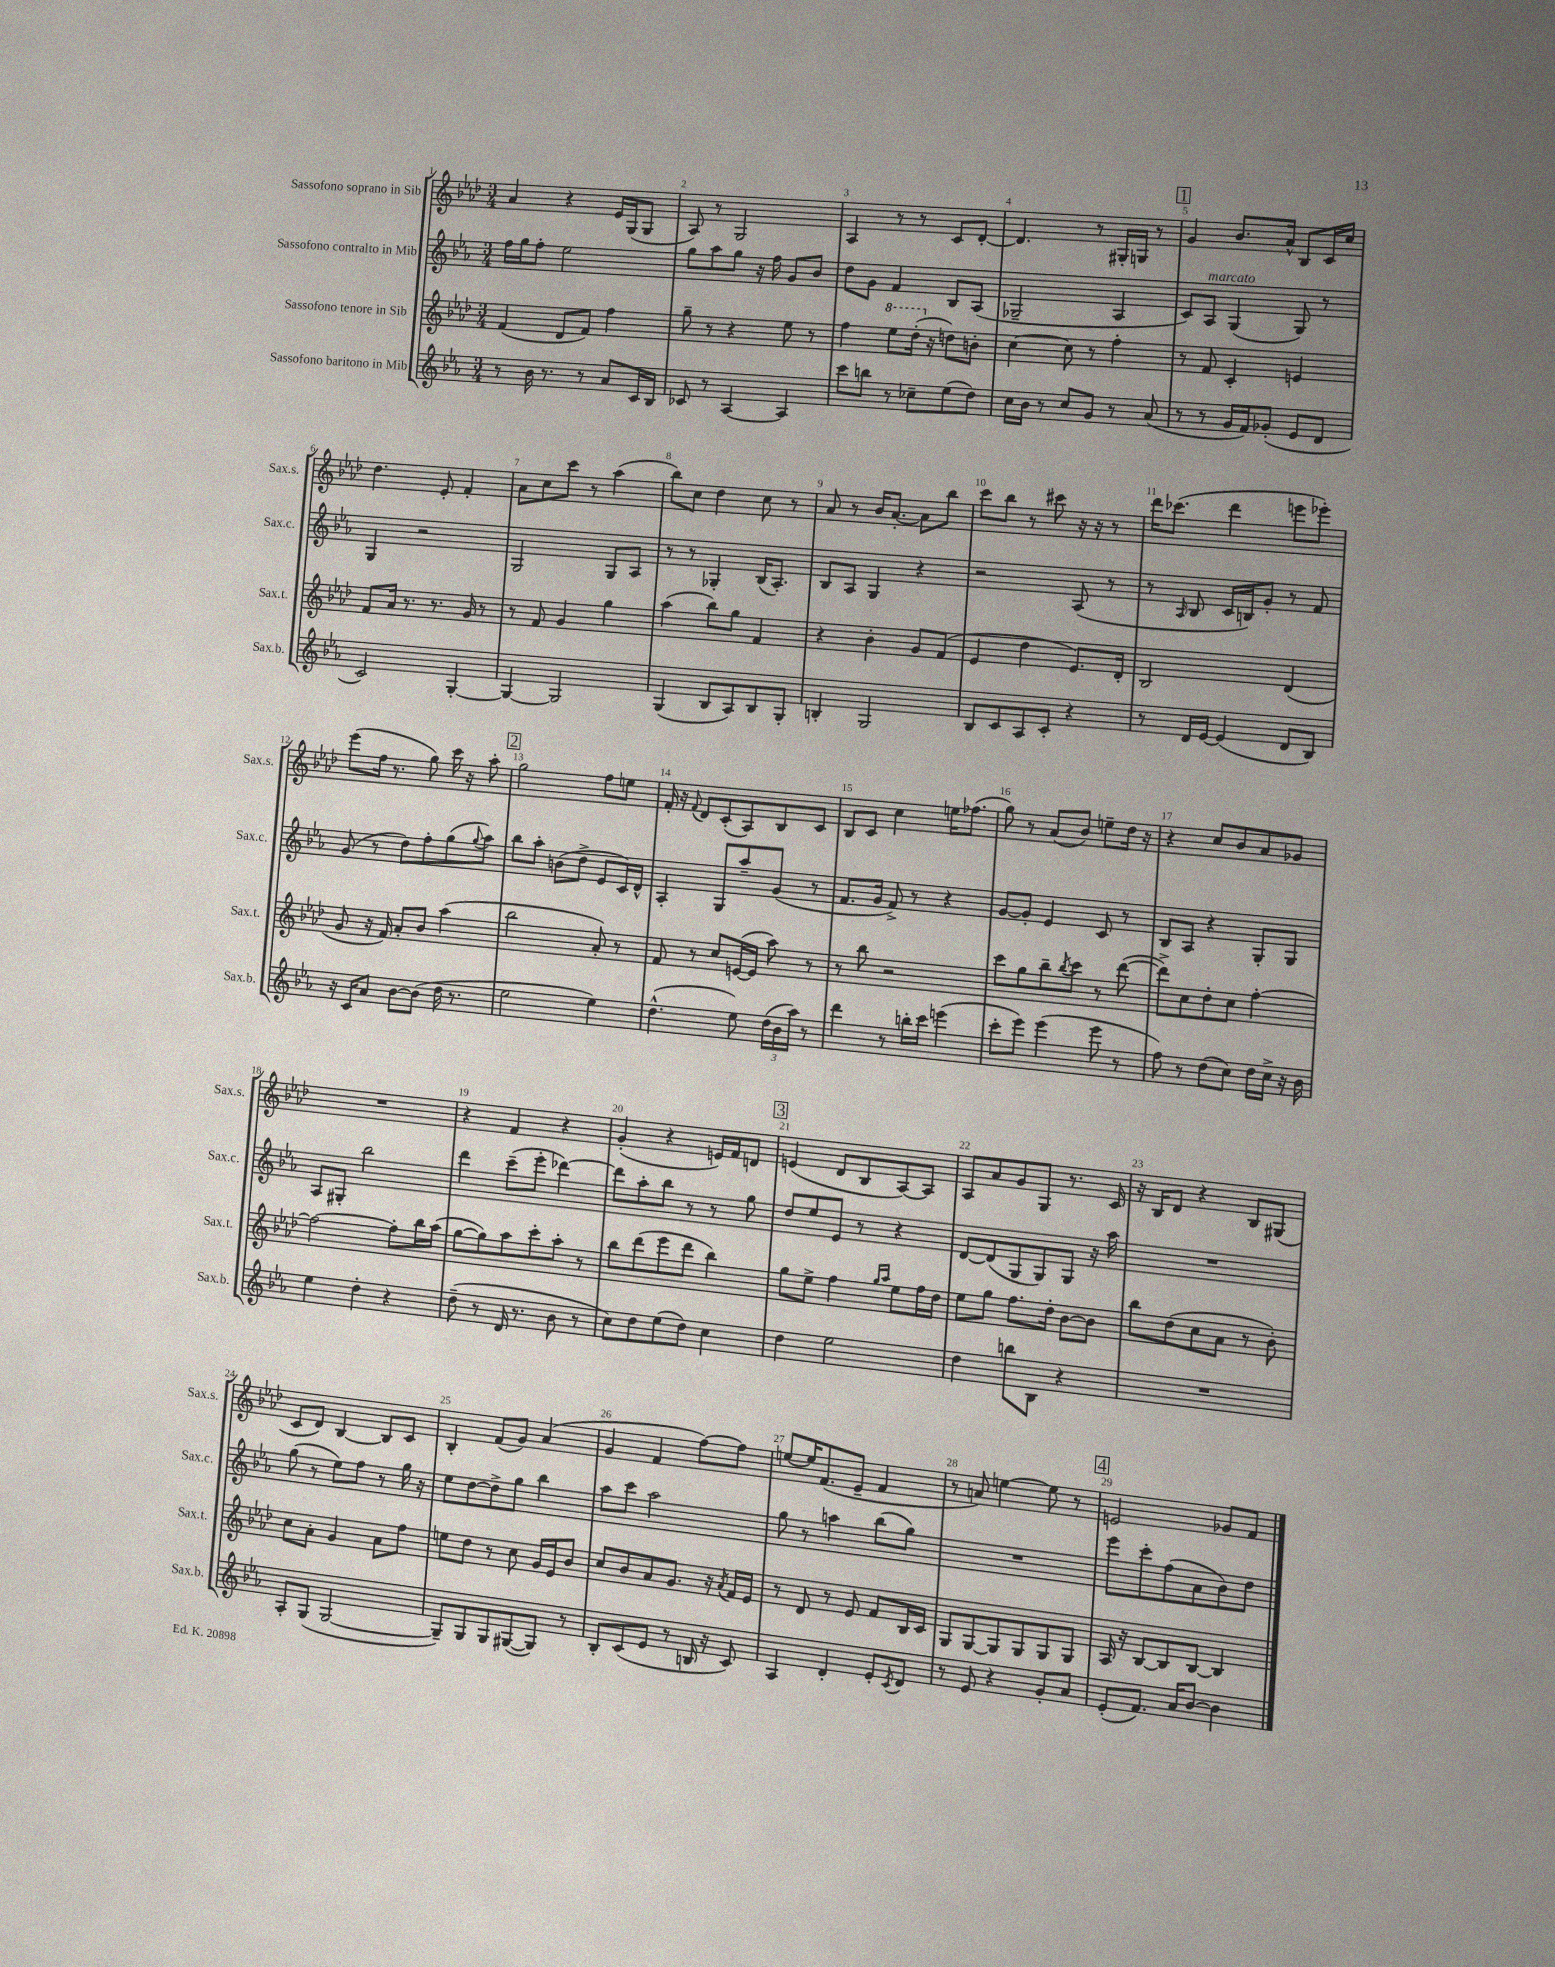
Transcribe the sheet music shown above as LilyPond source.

<<
\new StaffGroup <<
\new Staff = "s0" \with { instrumentName = "Sassofono soprano in Sib" shortInstrumentName = "Sax.s." } {
    \clef treble \key aes \major \numericTimeSignature \time 3/4
    aes'4 r4 ees'16 g16( g8 |
    aes8) r8 g2 |
    aes4 r8 r8 c'8 des'8~-. |
    des'4. r8 gis16-. g16 r8 |
    \mark \markup { \box "1" } g'4 bes'8. aes'16-^ bes8 c'16 c''16 |
    des''4. ees'8-. f'4-. |
    aes'8 c''8 c'''8 r8 aes''4( |
    bes''8) c''8 des''4 c''8 r8 |
    aes'8 r8 bes'16 aes'8.~-. aes'8 bes''8 |
    c'''8 bes''8 r8 cis'''8 r16 r16 r8 |
    des'''16 ces'''8.( des'''4 e'''8 ees'''8-.) |
    ees'''8( f''16 r8. g''8) c'''16 r16 aes''8-. |
    \mark \markup { \box "2" } g''2 f''8 e''8 |
    f'16-. r16 \appoggiatura { f'8 } des'8 c'8-.( aes8) bes8 c'8 |
    bes8 c'8 c''4 e''16 fes''8.( |
    g''8) r8 aes'8( bes'8) e''8-- des''16 r16 |
    r4 c''8 bes'8 aes'8 ges'8 |
    R2. |
    r4 f'4 r4 |
    g'4-.( r4 e'16) f'16 d'8 |
    \mark \markup { \box "3" } e'4( des'8 bes8 aes8~) aes8 |
    aes8 aes'8 g'8 g8 r8. c'16 |
    r16 bes16 des'8 r4 bes8 gis8( |
    c'8 des'8) bes4~ bes8 c'8 |
    bes4-. f'8( g'8) aes'4( |
    g'4 f'4 f''8~) f''8 |
    e''8~ e''16 f'8.( ees'8-- f'4 |
    r8 a'8) e''4~ e''8 r8 |
    \mark \markup { \box "4" } e'2 ges'8 f'8 \bar "|." |
}
\new Staff = "s1" \with { instrumentName = "Sassofono contralto in Mib" shortInstrumentName = "Sax.c." } {
    \clef treble \key ees \major \numericTimeSignature \time 3/4
    f''16 g''16 f''8-. ees''2 |
    g''8 aes''8 g''8 r16 f''16 g'8 bes'8 |
    d''8 g'8 f'4 bes8 aes8( |
    ges2-- aes4 |
    \mark \markup { \box "1" } c'8) aes8^\markup { \italic "marcato" } g4( g8) r8 |
    g4 r2 |
    g2 g8 aes8 |
    r8 r8 ges4-. bes16( aes8.-.) |
    bes8 aes8 g4 r4 |
    r2 aes8( r8 |
    r8 \grace { aes16 } bes8 c'16 b16) g'8-. r8 f'8 |
    g'8( r8 d''8) f''8-. g''8( \appoggiatura { g''8 } aes''8) |
    \mark \markup { \box "2" } bes''8 aes''8-. b'8( d''8-> ees'8 c'16) d'16-^ |
    aes4-. g8 aes''8-- g'8( r8 |
    f'8. g'16 f'8->) r8 r4 |
    g'8~ g'8-. ees'4 c'8 r8 |
    bes8 aes8 r4 g8-. g8 |
    aes8 gis8-. bes''2 |
    d'''4 c'''8--( ees'''8-. des'''4~) |
    des'''8 aes''8-. bes''8 r8 r8 g''8 |
    \mark \markup { \box "3" } d''8 ees''8 ees'8 r8 r4 |
    d'8~ d'8( g8 g8) g8 r16 aes''16 |
    R2. |
    g''8( r8 ees''8) f''8 r8 g''16 r16 |
    ees''8 d''8~ d''8-> g''8 bes''4 |
    aes''8 c'''8 aes''2 |
    g''8 r8 a''4 bes''8( g''8) |
    R2. |
    \mark \markup { \box "4" } ees'''8 c'''8-. f''8( aes'8 bes'8) d''8 \bar "|." |
}
\new Staff = "s2" \with { instrumentName = "Sassofono tenore in Sib" shortInstrumentName = "Sax.t." } {
    \clef treble \key aes \major \numericTimeSignature \time 3/4
    f'4( des'8 f'8) f''4 |
    g''8-- r8 r4 ees''8 r8 |
    f''4 \ottava #1 ees'''8 des'''16-.( \ottava #0 r16 d''8) b'8-. |
    c''4~ c''8 r8 f''4-. |
    \mark \markup { \box "1" } r8 f'8 c'4-. e'4 |
    f'8 aes'16 r8. r8. g'16 r8 |
    r8 f'8 g'4 g''4 |
    aes''4( bes''8) g''8 f'4 |
    r4 bes'4-. g'8 f'8( |
    ees'4 des''4 ees'8.) des'16-. |
    bes2 des'4( |
    g'8 r16 f'16) aes'8-. bes'8 aes''4( |
    \mark \markup { \box "2" } bes''2 aes'8-.) r8 |
    f'8 r8 c''8 e'16~( e'16 aes''8) r8 |
    r8 bes''8 r2 |
    c'''8 g''8 bes''8-- \acciaccatura { bes''8 } c'''8 r8 des'''8~( |
    des'''8->) c''8 des''8-. c''8 f''4~-. |
    f''2~ f''8-. bes''16 aes''16( |
    g''8~ g''8) aes''8 c'''8-. aes''8-. r8 |
    bes''8 des'''8( ees'''8 des'''8 bes''4) |
    \mark \markup { \box "3" } g''8 ees''8-> f''4 \grace { g''16 aes''16 } ees''8 f''16 des''16 |
    ees''8 g''8 f''8. des''16-. bes'8~ bes'8 |
    bes''8 des''8( c''8 aes'8 r8 bes'8-.) |
    c''8 aes'8-. g'4 aes'8 f''8 |
    e''8 des''8 r8 c''8 g'16 ees'16 bes'8 |
    c''8 bes'8 aes'8 g'8. r16 \acciaccatura { aes'8 } f'16 ees'16 |
    r8 des'8 r8 ees'8 f'8 bes16 c'16 |
    g8 g8~ g8 g8 g8 g8 |
    \mark \markup { \box "4" } aes16 r16 bes8~ bes8 bes8~ bes4 \bar "|." |
}
\new Staff = "s3" \with { instrumentName = "Sassofono baritono in Mib" shortInstrumentName = "Sax.b." } {
    \clef treble \key ees \major \numericTimeSignature \time 3/4
    r8 bes'16 r8. r8 aes'8 c'16 bes16 |
    ces'8 r8 aes4~ aes4 |
    c'''8 b''8 r8 ces''8-- ees''8( d''8) |
    c''16 bes'16 r8 c''8 g'8 r8 aes'8( |
    \mark \markup { \box "1" } r8 r8 g'16 f'16) ges'8-.( ees'8 d'8 |
    c'2) g4~-. |
    g4~ g2 |
    g4( bes8 aes8) bes8 g8-. |
    b4-. g2 |
    bes8 c'8 aes8 c'8-. r4 |
    r8 d'16 ees'16~ ees'4( d'8 bes8) |
    r16 c'16 aes'8 bes'8~ bes'8( d''16 r8. |
    \mark \markup { \box "2" } ees''2 ees''4) |
    d''4.-^( ees''8) \tuplet 3/2 { d''16( bes'16 aes''16) } r8 |
    d'''4 r8 b''16-. c'''16 e'''4( |
    c'''8-. ees'''8) ees'''4( ees'''8 r8 |
    f''8) r8 d''8( c''8) d''16 c''16-> r16 bes'16 |
    ees''4 d''4-. r4 |
    d''8--( r8 d'16 r8. bes'8 r8 |
    c''8) d''8 ees''8( d''8) c''4 |
    \mark \markup { \box "3" } d''4 ees''2 |
    d''4 b''8 bes8 r4 |
    R2. |
    aes8-. g8( g2~ |
    g8--) g8 g8 gis8~( gis8) r8 |
    bes8-. c'8( ees'8 r8 b16 r16 c'8) |
    aes4 d'4-. ees'8-. \acciaccatura { c'8 } d'8 |
    r8 ees'8 r4 g'8-. aes'8 |
    \mark \markup { \box "4" } ees'8-.( f'8.) aes'16 bes'8~ bes'4 \bar "|." |
}
>>
>>
\layout { \context { \Score \override BarNumber.break-visibility = ##(#f #t #t) barNumberVisibility = #all-bar-numbers-visible } }
